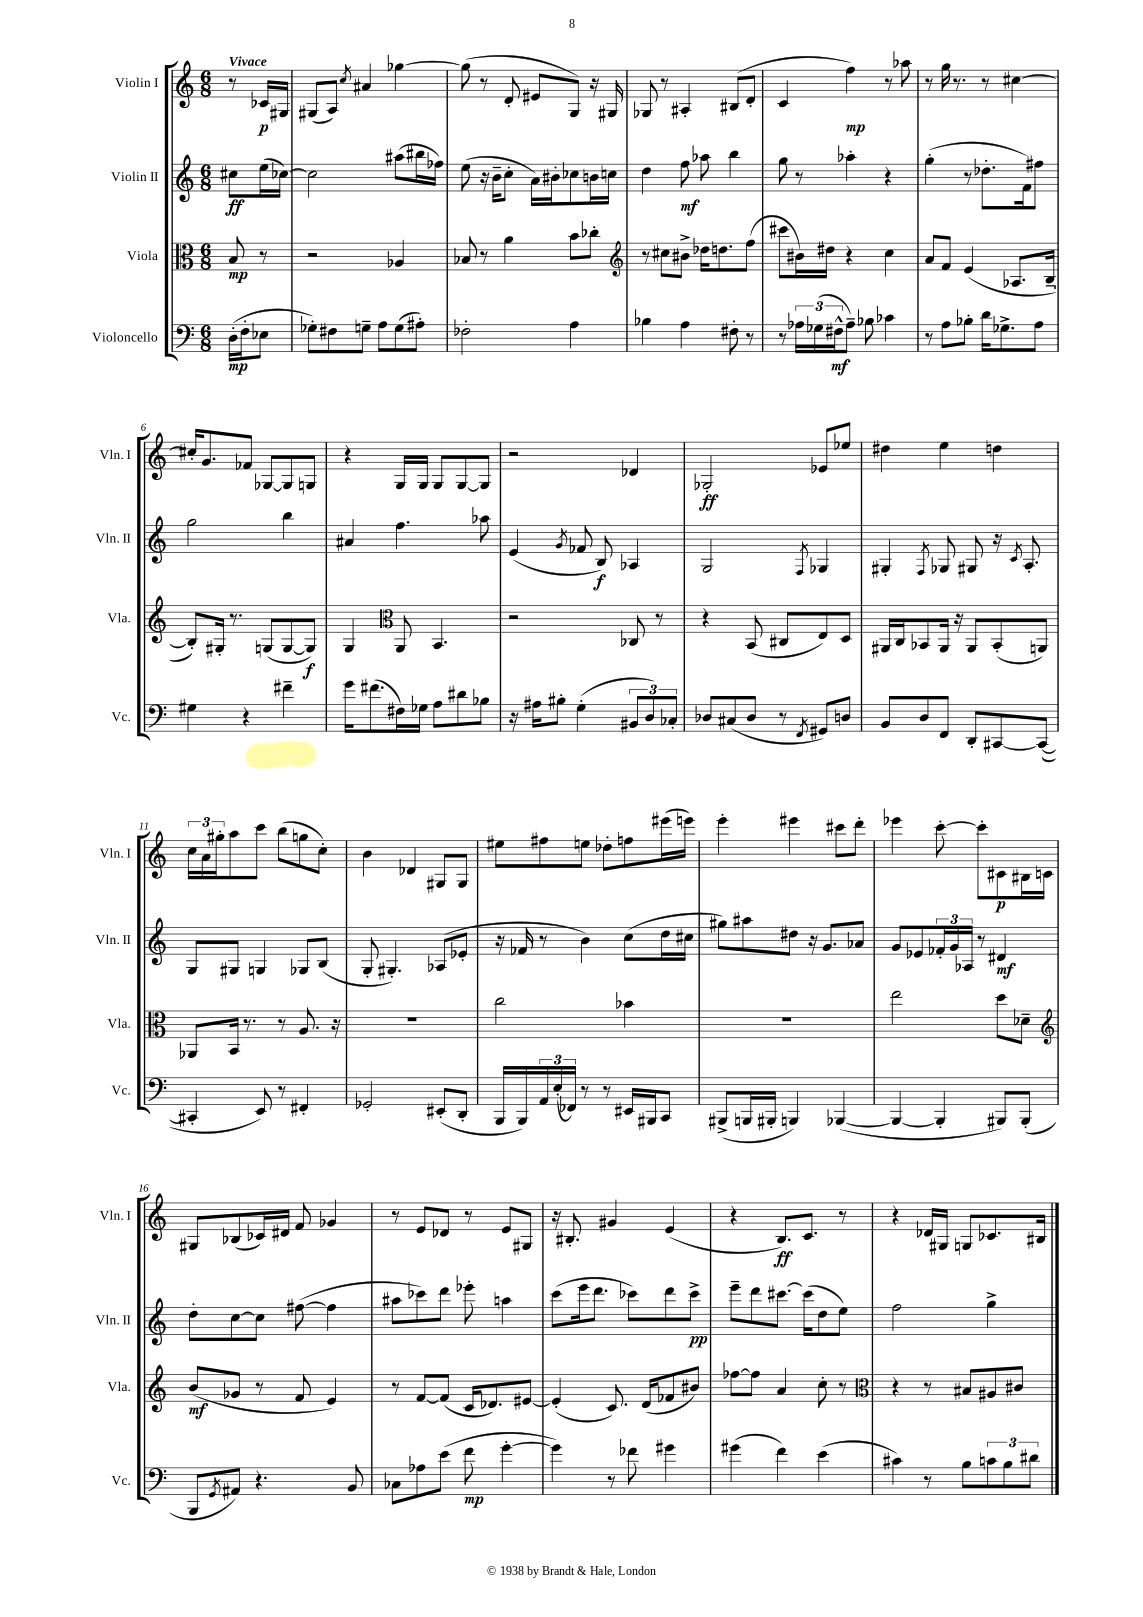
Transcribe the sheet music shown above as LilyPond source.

<<
\new StaffGroup <<
\new Staff = "s0" \with { instrumentName = "Violin I" shortInstrumentName = "Vln. I" } {
    \clef treble \key c \major \numericTimeSignature \time 6/8 \partial 4 \tempo "Vivace"
    r8 ces'16\p gis16 |
    gis8( a8) \acciaccatura { c''8 } ais'4 ges''4~ |
    ges''8( r8 d'8-. eis'8 g8) r16 gis16 |
    ges8 r8 ais4-. bis8( d'8-. |
    c'4 f''4\mp) r8 aes''8 |
    r8 g''16 r8. r8 cis''4~ |
    cis''16-. g'8. fes'8 ges8~ ges8 g8 |
    r4 g16 g16 g8 g8~ g8 |
    r2 des'4 |
    ges2-.\ff ees'8 ees''8 |
    dis''4 e''4 d''4 |
    \tuplet 3/2 { c''16 a'16 gis''16-. } a''8 c'''8 b''8( g''8 c''8-.) |
    b'4 des'4 gis8 gis8 |
    eis''8 fis''8 e''8 des''8-. f''8 eis'''16( e'''16) |
    e'''4-. eis'''4 cis'''8 d'''8-. |
    ees'''4 c'''8~-. c'''8-. cis'8\p bis16 c'16 |
    gis8 bes8( ces'16) dis'16 f'8 ges'4 |
    r8 e'8 des'8 r8 e'8 gis8 |
    r16 bis8.-. gis'4 e'4( |
    r4 b8.\ff) c'8. r8 |
    r4 des'16 gis16 g8 ces'8. bis16 \bar "|." |
}
\new Staff = "s1" \with { instrumentName = "Violin II" shortInstrumentName = "Vln. II" } {
    \clef treble \key c \major \numericTimeSignature \time 6/8 \partial 4
    cis''8\ff e''16( ces''16~) |
    ces''2 ais''8( bis''16 fes''16) |
    e''8( r16 b'16-- c''8-. a'16) bis'16-. ces''8 b'16 c''16 |
    d''4 f''8\mf aes''8 b''4 |
    g''8 r8 aes''4-. r4 |
    g''4-.( r8 des''8.-. f'16) fis''8 |
    g''2 b''4 |
    ais'4 f''4. aes''8 |
    e'4( \acciaccatura { g'8 } fes'8 b8\f) aes4 |
    g2 \acciaccatura { f8 } ges4 |
    gis4-. \acciaccatura { f8 } ges8 gis8 r16 \acciaccatura { c'8 } a8.-. |
    g8 gis8 g4 ges8 b8( |
    g8-. gis4.-.) aes8( ees'8-. |
    r16 fes'16 r8 b'4) c''8( d''16 cis''16 |
    gis''8) ais''8 dis''8 r16 g'8. aes'8 |
    g'8 ees'8 \tuplet 3/2 { fes'16-. g'16 aes16 } r8 dis'4\mf |
    d''8-. c''8~ c''8 fis''8~( fis''4 |
    ais''8 ces'''8) d'''8 ees'''8-. a''4 |
    c'''8( e'''16 d'''8. ces'''8) d'''8 ces'''8->\pp |
    e'''8-- d'''8 cis'''8.~ cis'''16( d''8 e''8) |
    f''2 g''4-> \bar "|." |
}
\new Staff = "s2" \with { instrumentName = "Viola" shortInstrumentName = "Vla." } {
    \clef alto \key c \major \numericTimeSignature \time 6/8 \partial 4
    b8\mp r8 |
    r2 aes4 |
    bes8 r8 a'4 b'8 ces''8-. |
    \clef treble r8 cis''8 bis'8-> des''16 d''8. f''8( |
    cis'''8 bis'16) dis''16 r4 c''4 |
    a'8 f'8 e'4( aes8. b16~-- |
    b8-.) gis16-. r8. g8( g8~ g8\f) |
    g4 \clef alto a,8 b,4. |
    r2 ces8 r8 |
    r4 b,8( cis8 e8) d8 |
    ais,16 c16 bes,8 ais,16 r16 ais,8 bes,8-.( a,8) |
    aes,8 b,16 r8. r8 a8. r16 |
    R2. |
    c''2 bes'4 |
    R2. |
    e''2 d''8 des'8-- |
    \clef treble b'8\mf( ges'8 r8 f'8 e'4) |
    r8 f'8~ f'8( c'16 des'8.) eis'8~ |
    eis'4-.( c'8.) d'16( fes'8 bis'8) |
    fes''8~ fes''8 a'4 c''8-. r8 |
    \clef alto r4 r8 bis8 ais8 cis'8 \bar "|." |
}
\new Staff = "s3" \with { instrumentName = "Violoncello" shortInstrumentName = "Vc." } {
    \clef bass \key c \major \numericTimeSignature \time 6/8 \partial 4
    d16-.\mp( f16-. ees8 |
    ges8-.) fis8 g8-- a8 g8( ais8-.) |
    fes2-. a4 |
    bes4 a4 fis8-. r8 |
    r8 \tuplet 3/2 { aes16 ges16( fis16-^\mf } aes8--) bes8 ces'4 |
    r8 a8 bes8-. d'16 ges8.-> a8 |
    gis4 r4 fis'4-- |
    g'16 fis'8.( fis16) ges16 a8 dis'8 bes8 |
    r16 ais16 bis8-. g4-.( \tuplet 3/2 { bis,8 d8) ces8-. } |
    des8 cis8( des8 r8 \acciaccatura { f,8 } gis,8) d8 |
    b,8 d8 f,8 d,8-. cis,8~ cis,8~( |
    cis,4-. e,8) r8 fis,4-. |
    ges,2-. eis,8-.( d,8-. |
    b,,16 b,,16) \tuplet 3/2 { a,16 e16-.( fes,16) } r8 r8 eis,16 bis,,16 c,8 |
    bis,,8->( b,,16 bis,,16-. b,,4) bes,,4~( |
    bes,,4~ bes,,4-. bis,,8) bis,,8-.( |
    b,,8 \acciaccatura { g,8 } ais,8) r4. b,8 |
    ces8 aes8 e'8( f'8\mp g'4~-. |
    g'4) r8 fes'8 gis'4 |
    gis'4( f'4) e'4( |
    cis'4) r8 b8 \tuplet 3/2 { c'8 b8 dis'8 } \bar "|." |
}
>>
>>
